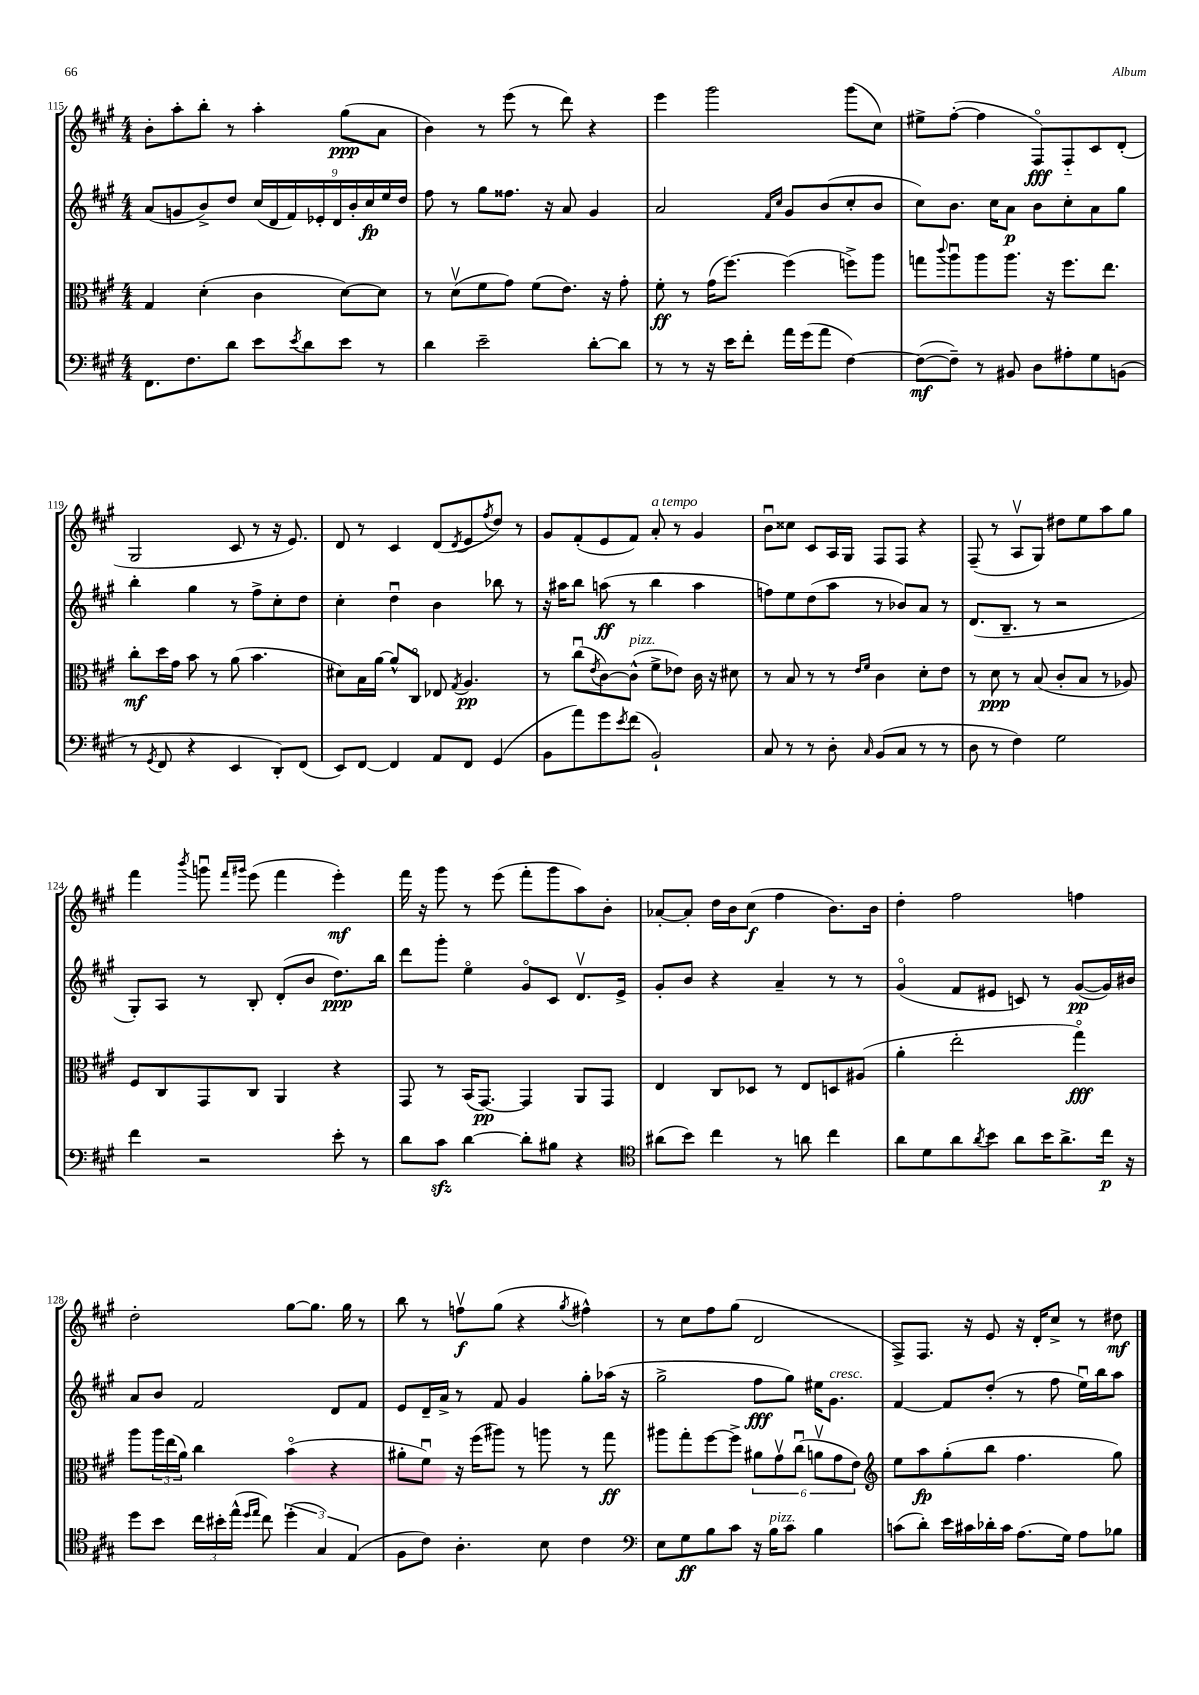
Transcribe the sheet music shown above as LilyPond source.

<<
\new StaffGroup <<
\new Staff = "s0" {
    \clef treble \key a \major \numericTimeSignature \time 4/4
    b'8-. a''8-. b''8-. r8 a''4-. gis''8\ppp( a'8 |
    b'4) r8 e'''8( r8 d'''8) r4 |
    e'''4 gis'''2 gis'''8( cis''8) |
    eis''8-> fis''8~-.( fis''4 fis8\flageolet\fff) fis8-_ cis'8 d'8-.( |
    gis2 cis'8 r8 r16 e'8.) |
    d'8 r8 cis'4 d'8( \acciaccatura { d'8 } e'8 \acciaccatura { fis''8 } d''8) r8 |
    gis'8 fis'8-.( e'8 fis'8) a'8-.^\markup { \italic "a tempo" } r8 gis'4 |
    b'8\downbow cisis''8 cis'8 a16 gis16 fis8 fis8 r4 |
    fis8--( r8 a8\upbow gis8) dis''8 e''8 a''8 gis''8 |
    fis'''4 \acciaccatura { b'''8 } g'''8\downbow \grace { fis'''16 gis'''16 } e'''8( fis'''4 e'''4-.\mf) |
    fis'''16 r16 gis'''8 r8 e'''8( fis'''8-. gis'''8 a''8) b'8-. |
    aes'8~-. aes'8-. d''16 b'16 cis''8\f( fis''4 b'8.) b'16 |
    d''4-. fis''2 f''4 |
    d''2-. gis''8~ gis''8. gis''16 r8 |
    b''8 r8 f''8\upbow\f gis''8( r4 \acciaccatura { gis''8 } fis''4-^) |
    r8 cis''8 fis''8 gis''8( d'2 |
    fis8->) fis8. r16 e'8 r16 d'16-. cis''8-> r8 dis''8\mf \bar "|." |
}
\new Staff = "s1" {
    \clef treble \key a \major \numericTimeSignature \time 4/4
    a'8( g'8 b'8->) d''8 \tuplet 9/8 { cis''16( d'16 fis'16) ees'16-. d'16 b'16-. cis''16\fp e''16 d''16 } |
    fis''8 r8 gis''8 fisis''8. r16 a'8 gis'4 |
    a'2 \grace { fis'16 cis''16 } gis'8 b'8( cis''8-. b'8 |
    cis''8) b'8. cis''16 a'8\p b'8 cis''8-. a'8 gis''8 |
    b''4-. gis''4 r8 fis''8-> cis''8-. d''8 |
    cis''4-. d''4\downbow b'4 bes''8 r8 |
    r16 ais''16 b''8 a''8\ff( r8 b''4 a''4 |
    f''8) e''8 d''8( a''8 r8 bes'8) a'8 r8 |
    d'8.( b8.-- r8 r2 |
    gis8-.) a8 r8 b8-. d'8-.( b'8 d''8.\ppp) b''16 |
    d'''8 gis'''8-. e''4\flageolet gis'8\flageolet cis'8 d'8.\upbow e'16-> |
    gis'8-. b'8 r4 a'4-- r8 r8 |
    gis'4\flageolet( fis'8 eis'8 c'8) r8 gis'8~\pp( gis'16) bis'16 |
    a'8 b'8 fis'2 d'8 fis'8 |
    e'8 d'16-- a'16-> r8 fis'8 gis'4 gis''8-. aes''16( r16 |
    gis''2-> fis''8\fff gis''8) eis''16 gis'8.^\markup { \italic "cresc." } |
    fis'4~ fis'8 d''8-.( r8 fis''8 e''16\downbow) b''16 a''8 \bar "|." |
}
\new Staff = "s2" {
    \clef alto \key a \major \numericTimeSignature \time 4/4
    gis4 d'4-.( cis'4 d'8~) d'8 |
    r8 d'8\upbow( fis'8 gis'8) fis'8( e'8.) r16 gis'8-. |
    fis'8-.\ff r8 gis'16( fis''8.~) fis''4( f''8->) a''8 |
    g''8 \appoggiatura { cis'''8 } a''8\downbow a''8 a''8. r16 fis''8. e''8. |
    cis''8-.\mf d''16 gis'16 b'8 r8 a'8( b'4. |
    dis'8) b16 a'16~ a'8-^ cis8\flageolet ees8 \acciaccatura { gis8 } a4.\pp |
    r8 cis''8\downbow( \acciaccatura { e'8 } cis'8~) cis'8-^^\markup { \italic "pizz." }( fis'8-> ees'8) cis'16 r16 dis'8 |
    r8 b8 r8 r8 \grace { e'16 fis'16 } cis'4 d'8-. e'8 |
    r8 d'8\ppp r8 b8( cis'8-. b8 r8 aes8) |
    fis8 cis8 gis,8 cis8 a,4 r4 |
    gis,8 r8 b,16( gis,8.~\pp) gis,4 a,8 gis,8 |
    e4 cis8 des8 r8 e8 d8 ais8( |
    a'4-. e''2-. gis''4\flageolet\fff) |
    a''8 \tuplet 3/2 { a''16 e''16( a'16) } cis''4 b'4\flageolet( r4 |
    ais'8-. fis'8\downbow) r16 fis''16( ais''8) r8 a''8 r8 gis''8\ff |
    ais''8 gis''8-. fis''8~ fis''8-> \tuplet 6/4 { ais'8 gis'8\upbow cis''8\downbow( a'8\upbow gis'8 e'8) } |
    \clef treble e''8 a''8\fp gis''8-.( b''8 fis''4. gis''8) \bar "|." |
}
\new Staff = "s3" {
    \clef bass \key a \major \numericTimeSignature \time 4/4
    fis,8. fis8. d'8 e'8 \acciaccatura { e'8 } d'8 e'8 r8 |
    d'4 e'2-- d'8~-. d'8 |
    r8 r8 r16 e'16 fis'8-. a'16 gis'16( a'8 fis4~) |
    fis8~\mf( fis8--) r8 bis,8 d8 ais8-. gis8 b,8( |
    r8 \acciaccatura { gis,8 } fis,8 r4 e,4 d,8-.) fis,8( |
    e,8) fis,8~ fis,4 a,8 fis,8 gis,4( |
    b,8 a'8) gis'8 \acciaccatura { e'8 } fis'8( b,2-!) |
    cis8 r8 r8 d8-. \grace { cis16 } b,8( cis8 r8 r8 |
    d8 r8 fis4) gis2 |
    fis'4 r2 e'8-. r8 |
    d'8 cis'8\sfz d'4~ d'8-. bis8 r4 |
    \clef tenor ais'8( b'8) cis''4 r8 a'8 cis''4 |
    a'8 d'8 a'8 \acciaccatura { a'8 } b'8 a'8 b'16 a'8.-> cis''16\p r16 |
    d''8 b'8 \tuplet 3/2 { cis''16 bis'16-. e''16-^( } \grace { d''16 e''16 } cis''8) \tuplet 3/2 { d''4-.( gis4) e4( } |
    fis8 cis'8) a4.-. b8 cis'4 |
    \clef bass e8 gis8\ff b8 cis'8 r16 b16^\markup { \italic "pizz." } cis'8 b4 |
    c'8( d'8-.) e'16 cis'16 des'16-. cis'16 a8.( gis16) a8 bes8 \bar "|." |
}
>>
>>
\layout { \context { \Score currentBarNumber = #115 } }
